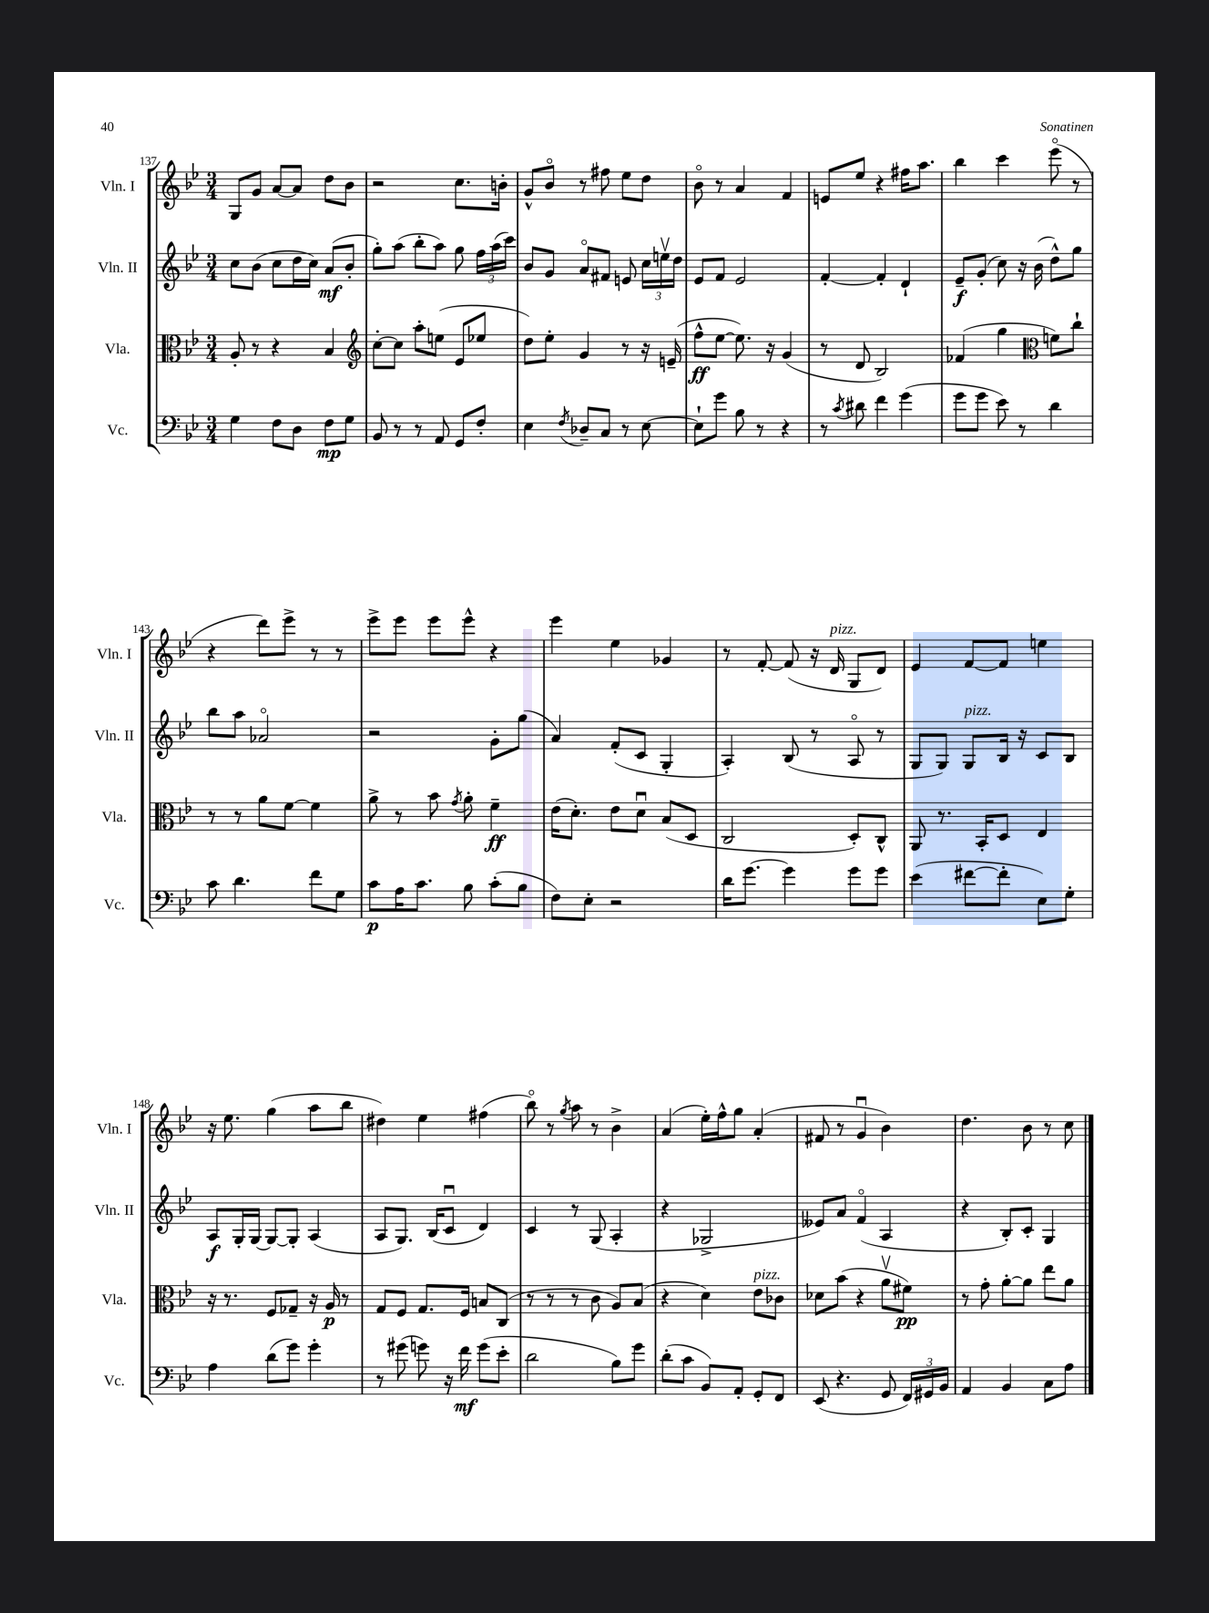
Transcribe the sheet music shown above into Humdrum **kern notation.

**kern	**kern	**kern	**kern
*staff4	*staff3	*staff2	*staff1
*clefF4	*clefC3	*clefG2	*clefG2
*k[b-e-]	*k[b-e-]	*k[b-e-]	*k[b-e-]
*M3/4	*M3/4	*M3/4	*M3/4
4G	8A'	8cc	8G
.	8r	(8b-	8g
8F	4r	8cc	[8a
8D	.	16dd	8a]
.	.	16cc)	.
8F	4B-	(8a	8dd
8G	.	8b-'	8b-
=	=	=	=
*	*clefG2	*	*
8BB-	[8cc'	8gg')	2r
8r	8cc]	(8aa	.
8r	8aa'	8bb-'	.
8AA	(8ee	8aa)	.
8GG	8e-	8gg	8.cc
8F'	8ee-	24ff	.
.	.	(24aa	.
.	.	.	16b'
.	.	24ccc)	.
=	=	=	=
4E-	8dd)	8b-	8g^^
.	8ee-'	8g	8b-o
8qF	.	.	.
8D-~	4g	8ao	8r
8C	.	8f#	8ff#
8r	8r	8e	8ee-
[8E-	16r	24cc	8dd
.	.	24eev	.
.	(16e~	.	.
.	.	24dd	.
=	=	=	=
8E-`]	8ff^^	8e-	8b-o
8g	[8ee-	8f	8r
8B-	8.ee-])	2e-	4a
8r	.	.	.
.	16r	.	.
4r	(4g	.	4f
=	=	=	=
8r	8r	[4f'	8e
8qc	.	.	.
8d#	8d	.	8ee-
4f	2B-)	4f']	4r
(4g	.	4d`	16ff#
.	.	.	8.aa
=	=	=	=
8g	(4f-	8e-~	4bb-
8g	.	(8g'	.
8e-)	4gg	8cc)	4ccc
8r	.	16r	.
.	.	(16b-	.
*	*clefC3	*	*
4d	8f)	8dd^^)	(8eee-o
.	8cc`	8gg	8r
=	=	=	=
8c	8r	8bb-	4r
4.d	8r	8aa	.
.	8a	2a-o	8ddd)
.	[8f	.	8eee-^
8f	4f]	.	8r
8G	.	.	8r
=	=	=	=
8c	8a^	2r	8eee-^
16A	8r	.	8eee-
8.c	.	.	.
.	8b-	.	8eee-
.	8qg	.	.
8B-	8a'	.	8eee-^^
(8c'	4f~	8g'	4r
8B-	.	(8gg	.
=	=	=	=
8F)	(16e-	4a)	4eee-
.	8.d')	.	.
8E-'	.	.	.
2r	8e-	(8f'	4ee-
.	8du	8c	.
.	(8B-	4G'	4g-
.	8D	.	.
=	=	=	=
16d	2C	4A')	8r
[8.g	.	.	.
.	.	.	[8f'
4g]	.	(8B-	(8f]
.	.	8r	16r
.	.	.	16d
8g	8D')	8Ao	8G
8g	8C^^	8r	8d)
=	=	=	=
(4e-	8AA	8G	4e-
.	8.r	8G)	.
[8f#	.	8G	[8f
.	16BB-'	.	.
8f#']	8D	16B-	8f]
.	.	16r	.
8E-)	4E-	8c	4ee
8G'	.	8B-	.
=	=	=	=
4A	16r	8A	16r
.	8.r	.	8.ee-
.	.	16G'	.
.	.	[16G	.
(8d	8F	8G_	(4gg
8g)	8G-~	8G']	.
4g'	16r	(4A	8aa
.	16A	.	.
.	8r	.	8bb-
=	=	=	=
8r	8G	8A	4dd#)
(8g#	8F	8.G)	.
8g)	8.G	.	4ee-
.	.	(16B-	.
16r	.	8cu	.
16f	16F	.	.
(8g	8B	4d)	(4ff#
8e-'	(8C	.	.
=	=	=	=
2d	8r	4c	8bb-o)
.	8r	.	8r
.	.	.	8qgg
.	8r	8r	8aa
.	8c	(8G	8r
8B-)	8A)	4A'	4b-^
8g	(8B-	.	.
=	=	=	=
(8d'	4r	4r	(4a
8c	.	.	.
8BB-)	4d)	2G-^	16ee-')
.	.	.	16ff^^
8AA'	.	.	8gg
8GG'	8e-	.	(4a'
8FF	8c-	.	.
=	=	=	=
(8EE-	8d-	8e--)	8f#
4.r	(8b-	8a	8r
.	4r	(4fo	4gu
8GG	8av	4A	4b-)
24FF)	8f#)	.	.
24GG#	.	.	.
24BB-	.	.	.
=	=	=	=
4AA	8r	4r	4.dd
.	8g'	.	.
4BB-	[8a'	8B-')	.
.	8a]	8c'	8b-
8C	8ee-	4G	8r
8A	8a	.	8cc
==	==	==	==
*-	*-	*-	*-
